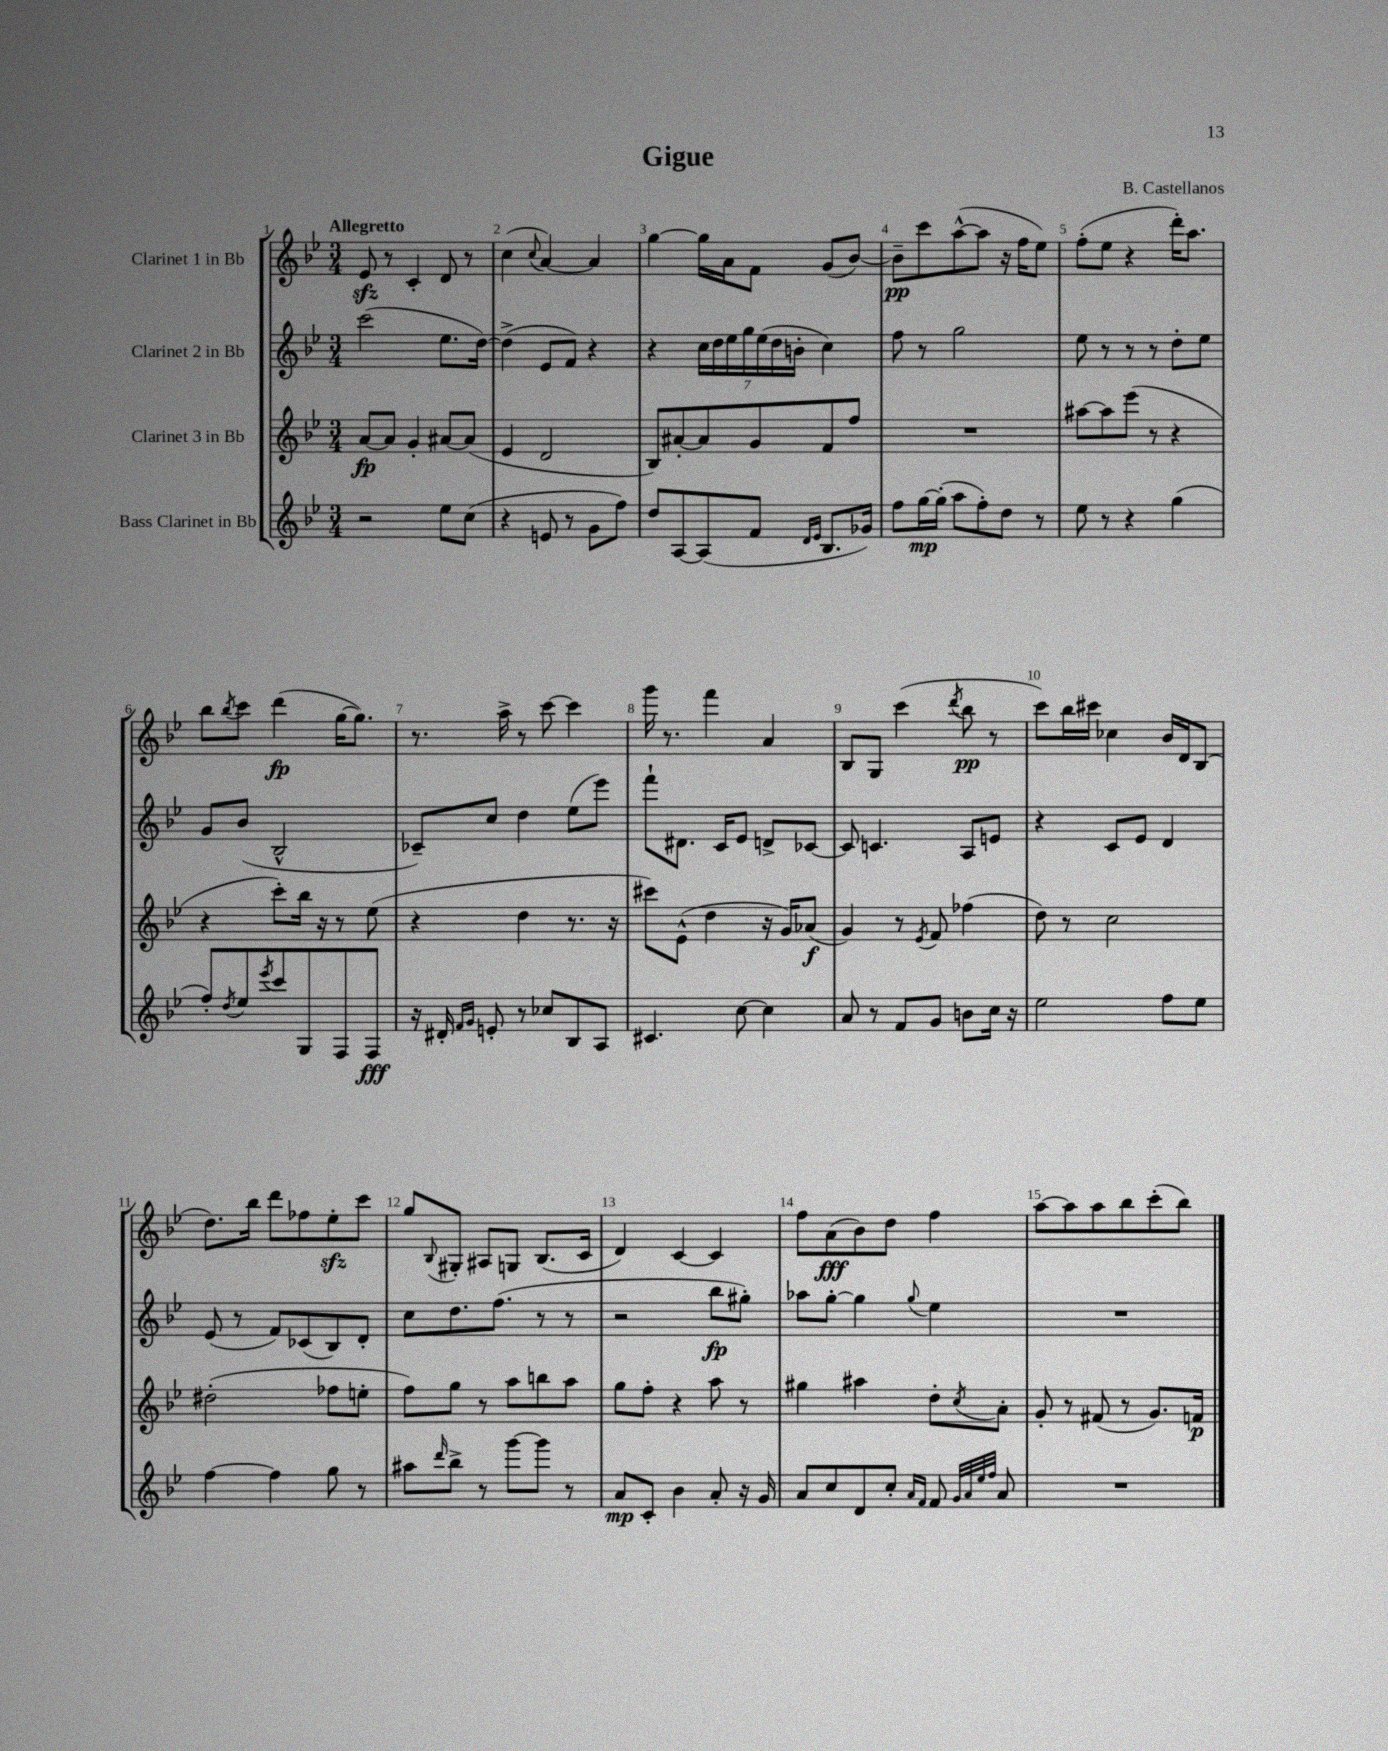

**kern	**dynam	**kern	**dynam	**kern	**dynam	**kern	**dynam
*part4	*part4	*part3	*part3	*part2	*part2	*part1	*part1
*staff4	*staff4	*staff3	*staff3	*staff2	*staff2	*staff1	*staff1
*I"Bass Clarinet in Bb	*	*I"Clarinet 3 in Bb	*	*I"Clarinet 2 in Bb	*	*I"Clarinet 1 in Bb	*
*clefG2	*	*clefG2	*	*clefG2	*	*clefG2	*
*k[b-e-]	*	*k[b-e-]	*	*k[b-e-]	*	*k[b-e-]	*
*M3/4	*	*M3/4	*	*M3/4	*	*M3/4	*
=1	=1	=1	=1	=1	=1	=1	=1
!	!	!	!	!	!	!LO:TX:a:B:t=Allegretto	!
2r	.	[8a/L	fp	(2ccc\	.	8e-zz/	.
.	.	8a/J]	.	.	.	8r	.
.	.	4g'/	.	.	.	4c'/	.
8ee-\L	.	[8a#X/L	.	8.ee-\L	.	8d/	.
(8cc\J	.	(8a#/J]	.	.	.	8r	.
.	.	.	.	[16dd\Jk)	.	.	.
=2	=2	=2	=2	=2	=2	=2	=2
4r	.	4e-/	.	(4dd^\]	.	(4cc\	.
.	.	.	.	.	.	8qqcc/	.
8en/	.	2d/	.	8e-/L	.	[4a/)	.
8r	.	.	.	8f/J)	.	.	.
8g\L	.	.	.	4r	.	4a/]	.
8ff\J)	.	.	.	.	.	.	.
=3	=3	=3	=3	=3	=3	=3	=3
8dd/L	.	8B-/L)	.	4r	.	[4gg\	.
[8A/	.	[8a#X'/	.	.	.	.	.
(8A/]	.	8a#/]	.	28cc\LL	.	16gg\LL]	.
.	.	.	.	28dd\	.	.	.
.	.	.	.	.	.	16a\J	.
.	.	.	.	28ee-\	.	.	.
.	.	.	.	28gg\	.	.	.
8f/J	.	8g/	.	.	.	8f\J	.
.	.	.	.	(28ee-\	.	.	.
.	.	.	.	28dd\	.	.	.
.	.	.	.	28bn'\JJ	.	.	.
16qqd/LL	.	.	.	.	.	.	.
16qqe-/JJ	.	.	.	.	.	.	.
8.B-/L	.	8f/	.	4cc\)	.	(8g/L	.
.	.	8ff/J	.	.	.	[8b-/J)	.
16g-X/Jk)	.	.	.	.	.	.	.
=4	=4	=4	=4	=4	=4	=4	=4
8ff\L	.	2.r	.	8ff\	.	8b-~\L]	pp
[16gg\L	mp	.	.	8r	.	8ccc\	.
(16gg'\JJ]	.	.	.	.	.	.	.
8aa\L	.	.	.	2gg\	.	([8aa^^\	.
8ff'\)	.	.	.	.	.	8aa\J]	.
8dd\J	.	.	.	.	.	16r	.
.	.	.	.	.	.	16ff\KL	.
8r	.	.	.	.	.	8ee-\J)	.
=5	=5	=5	=5	=5	=5	=5	=5
8ee-\	.	[8aa#X\L	.	8ee-\	.	(8ff'\L	.
8r	.	8aa#\]	.	8r	.	8ee-\J	.
4r	.	(8eee-\J	.	8r	.	4r	.
.	.	8r	.	8r	.	.	.
(4gg\	.	4r	.	8dd'\L	.	16ddd'\KL)	.
.	.	.	.	.	.	8.aa\J	.
.	.	.	.	8ee-\J	.	.	.
!!LO:LB:g=z
=6	=6	=6	=6	=6	=6	=6	=6
8ff'/L)	.	4r	.	8g/L	.	8bb-\L	.
8qdd/	.	.	.	.	.	8qbb-/	.
8ee-/	.	.	.	(8b-/J	.	8ccc\J	.
8qeee-/	.	.	.	.	.	.	.
8ccc/	.	8ccc'\L)	.	2B-^^/	.	(4ddd\	fp
8G/	.	16bb-\Jk	.	.	.	.	.
.	.	16r	.	.	.	.	.
8F/	.	8r	.	.	.	[16gg\KL	.
.	.	.	.	.	.	8.gg\J])	.
8F/J	fff	(8ee-\	.	.	.	.	.
=7	=7	=7	=7	=7	=7	=7	=7
16r	.	4r	.	8c-X~/L)	.	8.r	.
16d#X'/	.	.	.	.	.	.	.
16qqf/LL	.	.	.	.	.	.	.
16qqg/JJ	.	.	.	.	.	.	.
8en'/	.	.	.	8cc/J	.	.	.
.	.	.	.	.	.	16aa^\	.
8r	.	4dd\	.	4dd\	.	8r	.
8cc-X/L	.	.	.	.	.	[8ccc\	.
8B-/	.	8.r	.	(8ee-\L	.	4ccc\]	.
8A/J	.	.	.	8eee-\J)	.	.	.
.	.	16r	.	.	.	.	.
=8	=8	=8	=8	=8	=8	=8	=8
4.c#X/	.	8ccc#X\L)	.	8fff`\L	.	16ggg\	.
.	.	.	.	.	.	8.r	.
.	.	(8e-^^\J	.	8.d#X\J	.	.	.
.	.	4dd\	.	.	.	4fff\	.
.	.	.	.	16c/KL	.	.	.
[8cc\	.	.	.	8e-/J	.	.	.
4cc\]	.	16r	.	8dn^/L	.	4a/	.
.	.	16g/KL)	.	.	.	.	.
.	.	(8a-X/J	f	[8c-X/J	.	.	.
=9	=9	=9	=9	=9	=9	=9	=9
8a/	.	4g/)	.	8c-/]	.	8B-/L	.
8r	.	.	.	4.cn/	.	8G/J	.
8f/L	.	8r	.	.	.	(4ccc\	.
.	.	8qe-/	.	.	.	.	.
8g/J	.	8f/	.	.	.	.	.
.	.	.	.	.	.	8qddd/	.
8bn\L	.	(4ff-X\	.	8A/L	.	8bb-\	pp
16cc\Jk	.	.	.	8en/J	.	8r	.
16r	.	.	.	.	.	.	.
=10	=10	=10	=10	=10	=10	=10	=10
2ee-\	.	8dd\)	.	4r	.	8ccc\L)	.
.	.	8r	.	.	.	16bb-\L	.
.	.	.	.	.	.	16ccc#X\JJ	.
.	.	2cc\	.	8c/L	.	4cc-X\	.
.	.	.	.	8e-/J	.	.	.
8ff\L	.	.	.	4d/	.	16b-/LL	.
.	.	.	.	.	.	16d/J	.
8ee-\J	.	.	.	.	.	(8B-/J	.
!!LO:LB:g=z
=11	=11	=11	=11	=11	=11	=11	=11
[4ff\	.	(2dd#X'\	.	(8e-/	.	8.dd\L)	.
.	.	.	.	8r	.	.	.
.	.	.	.	.	.	16bb-\Jk	.
4ff\]	.	.	.	8f/L)	.	8ddd\L	.
.	.	.	.	(8c-X/	.	8ff-X\	.
8gg\	.	8ff-X\L	.	8B-/)	.	8ee-zz'\	.
8r	.	8een'\J	.	8d'/J	.	8ccc\J	.
=12	=12	=12	=12	=12	=12	=12	=12
8aa#X\L	.	8ff\L)	.	8cc\L	.	8gg/L	.
16qqddd/	.	.	.	.	.	8qqB-/	.
8bb-^\J	.	8gg\J	.	8.dd\	.	8G#X'/J	.
8r	.	8r	.	.	.	8A#X/L	.
.	.	.	.	(8.ff\J	.	.	.
[8ggg\L	.	8aa\L	.	.	.	8Gn/J	.
8ggg\J]	.	8bbn\	.	8r	.	(8.B-/L	.
8r	.	8aa\J	.	8r	.	.	.
.	.	.	.	.	.	16c/Jk	.
=13	=13	=13	=13	=13	=13	=13	=13
8a/L	mp	8gg\L	.	2r	.	4d/)	.
8c'/J	.	8ff'\J	.	.	.	.	.
4b-\	.	4r	.	.	.	[4c/	.
8a'/	.	8aa\	.	8bb-\L	fp	4c/]	.
16r	.	8r	.	8gg#X'\J)	.	.	.
16g/	.	.	.	.	.	.	.
=14	=14	=14	=14	=14	=14	=14	=14
8a/L	.	4gg#X\	.	8aa-X\L	.	8ff\L	.
8cc/	.	.	.	[8gg'\J	.	(8a\	fff
8d/	.	4aa#X\	.	4gg\]	.	8b-\)	.
8cc'/J	.	.	.	.	.	8dd\J	.
16qqa/LL	.	.	.	.	.	.	.
16qqf/JJ	.	.	.	8qqgg/	.	.	.
8f/	.	8dd'\L	.	4ee-\	.	4ff\	.
32qqg/LLL	.	.	.	.	.	.	.
32qqa/	.	.	.	.	.	.	.
32qqee-/	.	.	.	.	.	.	.
32qqff/JJJ	.	8qcc/	.	.	.	.	.
8a/	.	8a'\J	.	.	.	.	.
=15	=15	=15	=15	=15	=15	=15	=15
2.r	.	8g'/	.	2.r	.	[8aa\L	.
.	.	8r	.	.	.	8aa\]	.
.	.	(8f#X/	.	.	.	8aa\	.
.	.	8r	.	.	.	8bb-\	.
.	.	8.g/L)	.	.	.	(8ccc'\	.
.	.	.	.	.	.	8bb-\J)	.
.	.	16fn/Jk	p	.	.	.	.
==	==	==	==	==	==	==	==
*-	*-	*-	*-	*-	*-	*-	*-
